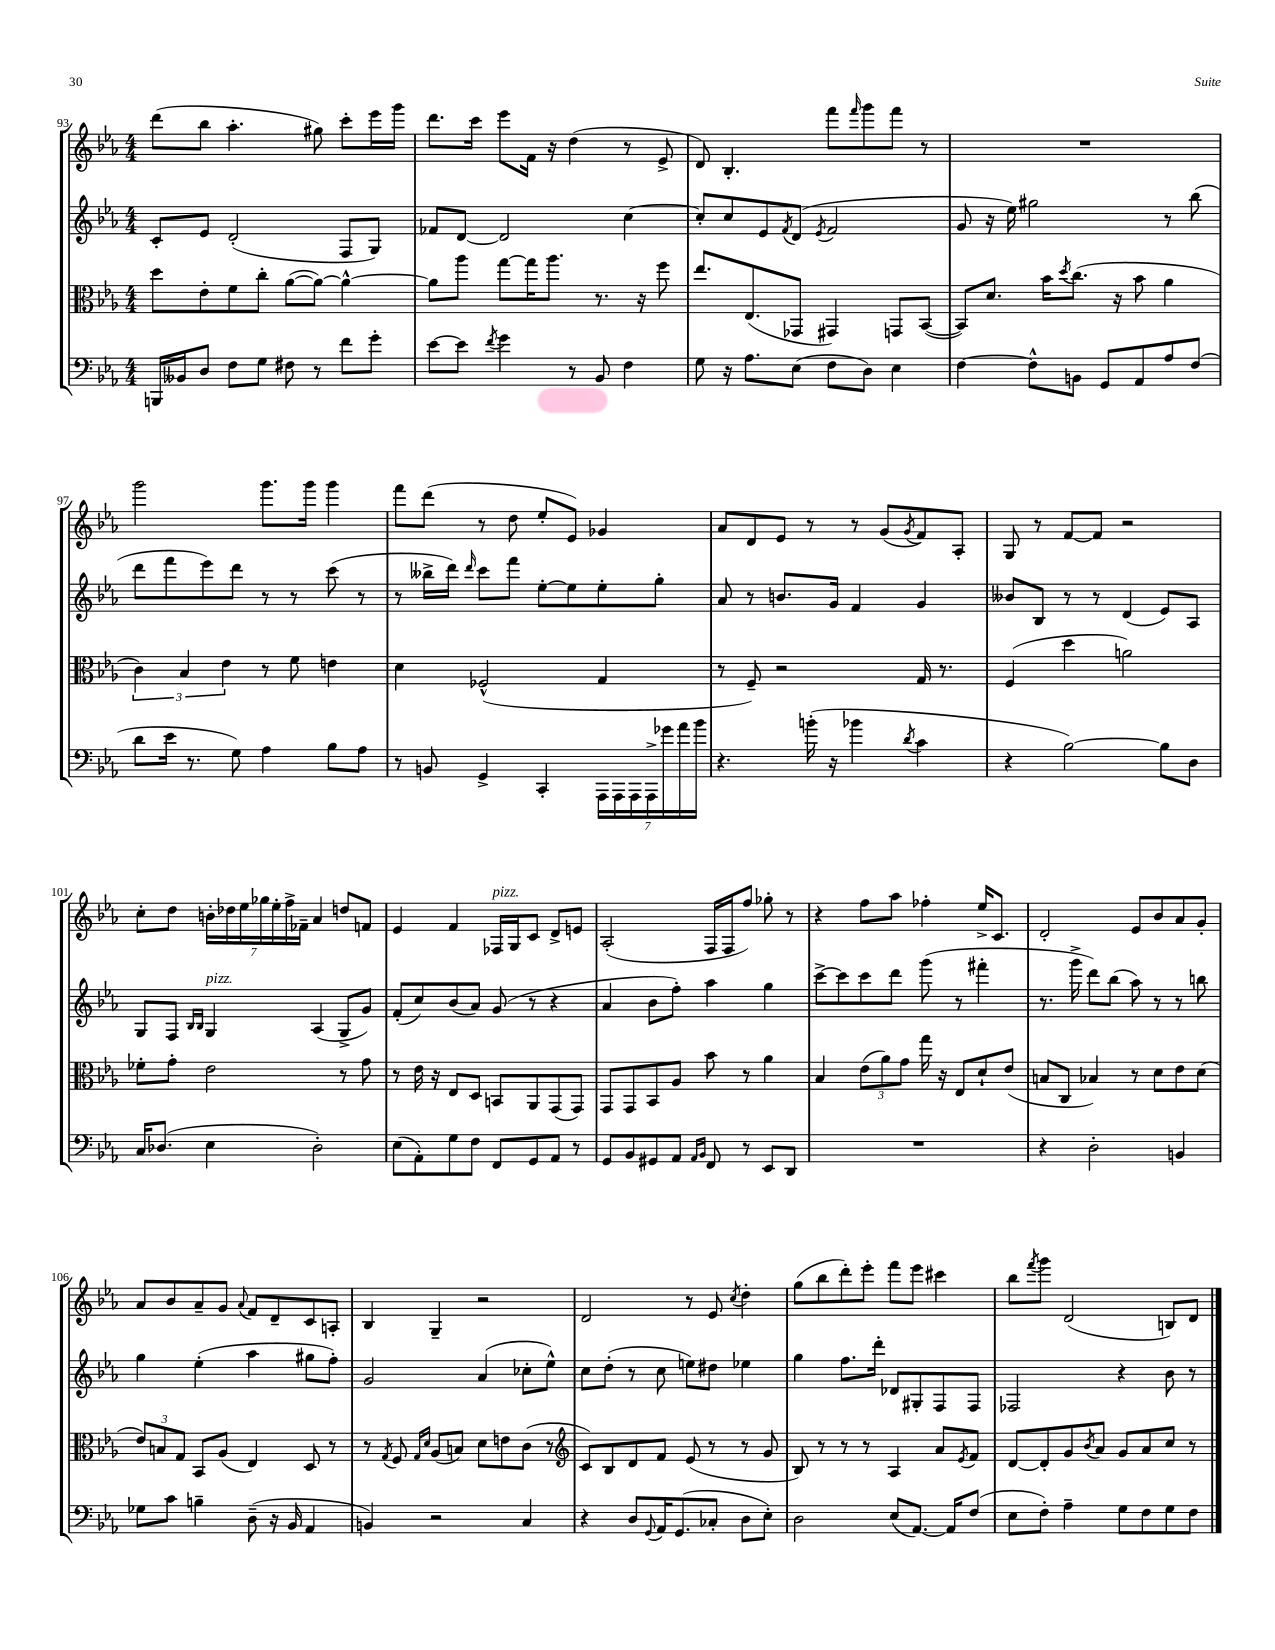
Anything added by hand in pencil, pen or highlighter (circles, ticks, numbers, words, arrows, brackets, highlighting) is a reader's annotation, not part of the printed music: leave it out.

**kern	**kern	**kern	**kern
*staff4	*staff3	*staff2	*staff1
*clefF4	*clefC3	*clefG2	*clefG2
*k[b-e-a-]	*k[b-e-a-]	*k[b-e-a-]	*k[b-e-a-]
*M4/4	*M4/4	*M4/4	*M4/4
16BBB/LL	8dd\L	8c'/L	(8ddd\L
16BB--/J	.	.	.
8D/J	8e-'\	8e-/J	8bb-\J
8F\L	8f\	(2d'/	4.aa-'\
8G\J	8cc'\J	.	.
8F#\	([8a-\L	.	.
8r	8a-\_J)	.	8gg#\)
8f\L	4a-^^\_	8F/L	8ccc'\L
8g'\J	.	8G/J)	16eee-\L
.	.	.	16ggg\JJ
=	=	=	=
[8e-\L	8a-\]L	8f-/L	8.ddd\L
8e-\]J	8aa-\J	[8d/J	.
.	.	.	16ccc\Jk
8qf/	.	.	.
4g\	[8gg\L	2d/]	8eee-\L
.	16gg\]K	.	16f\Jk
.	8.aa-\J	.	16r
8r	.	.	(4dd\
8BB-/	8.r	.	.
4F\	.	[4cc\	8r
.	16r	.	.
.	8ff\	.	8e-^/
=	=	=	=
8G\	8.ee-/L	8cc'/]L	8d/)
16r	.	8cc/	4.B-'/
8.A-\L	(8.E-/	.	.
.	.	8e-/	.
.	.	8qf/	.
(8E-\J	8GG-/J	(8d/J	.
.	.	8qe-/	.
8F\L	4GG#/)	2f/	8fff\L
.	.	.	16qqfff/
8D\J)	.	.	8ggg\
4E-\	8GG/L	.	8fff\J
.	([8BB-/J	.	8r
=	=	=	=
[4F\	8BB-/]L)	8g/	1r
.	8.d/J	16r	.
.	.	16ee-\)	.
8F^^\]L	.	2gg#\	.
.	16b-\LK	.	.
.	8qdd/	.	.
8BB\J	(8.cc\J	.	.
8GG/L	.	.	.
.	16r	.	.
8AA-/	8b-\	.	.
8A-/	4a-\	8r	.
(8F/J	.	(8bb-\	.
=	=	=	=
8d\L	6c\)	8ddd\L	2ggg\
16e-\Jk	.	8fff\	.
.	6B-/	.	.
8.r	.	.	.
.	.	8eee-\)	.
.	6e-\	.	.
8G\)	.	8ddd\J	.
4A-\	8r	8r	8.ggg\L
.	8f\	8r	.
.	.	.	16ggg\Jk
8B-\L	4e\	(8ccc\	4ggg\
8A-\J	.	8r	.
=	=	=	=
8r	4d\	8r	8fff\L
8BB/	.	16bb--^\LL	(8ddd\J
.	.	16ddd\JJ)	.
.	.	16qqddd/	.
4GG^/	(2F-^^/	8ccc\L	8r
.	.	8fff\J	8dd\
4CC'/	.	[8ee-'\L	8ee-'/L
.	.	8ee-\]	8e-/J)
28AAA-\LL	4G/	8ee-'\	4g-/
28AAA-\	.	.	.
28AAA-\	.	.	.
28AAA-^\	.	.	.
.	.	8gg'\J	.
28g-\	.	.	.
28a-\	.	.	.
28b-\JJ	.	.	.
=	=	=	=
4.r	8r	8a-/	8a-/L
.	8F~/)	8r	8d/
.	2r	8.b/L	8e-/J
(16b'\	.	.	8r
16r	.	16g/Jk	.
4b-\	.	4f/	8r
.	.	.	(8g/L
8qd/	.	.	8qg/
4c\	16G/	4g/	8f/)
.	8.r	.	.
.	.	.	8A-'/J
=	=	=	=
4r	(4F/	8b--/L	8G/
.	.	8B-/J	8r
[2B-\)	4dd\	8r	[8f/L
.	.	8r	8f/]J
.	2a\)	(4d/	2r
8B-\]L	.	8e-/L)	.
8D\J	.	8A-/J	.
=	=	=	=
16C/LK	8f-'\L	8G/L	8cc'\L
(8.D-/J	.	.	.
.	8g'\J	8F/J	8dd\J
.	.	16qqB-/LL	.
.	.	16qqB-/JJ	.
4E-\	2e-\	4G/	28b'\LL
.	.	.	28dd-\
.	.	.	28ee-\
.	.	.	28gg-\
.	.	.	28ee-'\
.	.	.	28ff^\
.	.	.	28f-~\JJ
2D-'\)	.	(4A-/	4a-/
.	8r	8G^/L	8dd/L
.	8g\	8g/J)	8f/J
=	=	=	=
(8E-\L	8r	(8f'/L	4e-/
8AA-'\)	16e-\	8cc/)	.
.	16r	.	.
8G\	8E-/L	(8b-/	4f/
8F\J	8D/J	8a-/J)	.
8FF/L	8BB/L	(8g/	16F-/LL
.	.	.	16G/J
8GG/	8AA-/	8r	8c/J
8AA-/J	(8GG/	4r	8d^/L
8r	8GG/J)	.	8e/J
=	=	=	=
8GG/L	8GG/L	4a-/	(2A-'/
8BB-/	8GG/	.	.
8GG#/	8BB-/	8b-\L	.
8AA-/J	8A-/J	8ff'\J)	.
16qqAA-/LL	.	.	.
16qqBB-/JJ	.	.	.
8FF/	8b-\	4aa-\	16F/LL
.	.	.	16F/J
8r	8r	.	8ff/J)
8EE-/L	4a-\	4gg\	8gg-'\
8DD/J	.	.	8r
=	=	=	=
1r	4B-/	[8ccc^\L	4r
.	.	8ccc\]	.
.	(12e-\L	8ccc\	8ff\L
.	12a-\)	.	.
.	.	8ddd\J	8aa-\J
.	12g\J	.	.
.	16gg\	(8ggg\	4ff-'\
.	16r	.	.
.	8E-/L	8r	.
.	8d`/	4fff#'\	16ee-^/LK
.	.	.	8.c/J
.	(8e-/J	.	.
=	=	=	=
4r	8B/L	8.r	2d'/
.	8C/J	.	.
.	.	16ggg^\	.
2D'\	4B-/)	8ddd\L)	.
.	.	(8bb-\J	.
.	8r	8aa-\)	8e-/L
.	8d\L	8r	8b-/
4BB/	8e-\	8r	8a-/
.	(8d\J	8bb\	8g'/J
=	=	=	=
8G-\L	12e-/L)	4gg\	8a-/L
.	12B/	.	.
8c\J	.	.	8b-/
.	12G/J	.	.
4B~\	8BB-/L	(4ee-'\	8a-~/
.	(8A-/J	.	8g/J
.	.	.	8qqa-/
(8D~\	4E-/)	4aa-\	8f/L
16r	.	.	8d~/
16BB-/	.	.	.
4AA-/	8D/	8gg#\L	8c/
.	8r	8ff'\J)	8A'/J
=	=	=	=
4BB/)	8r	2g/	4B-/
.	8qG/	.	.
.	8F/	.	.
.	16qqG/LL	.	.
.	16qqd/JJ	.	.
2r	(8A-/L	.	4G~/
.	8B/J)	.	.
.	8d\L	(4a-/	2r
.	8e\	.	.
4C/	(8c\J	8cc-'\L	.
.	8r	8ee-^^\J)	.
=	=	=	=
*	*clefG2	*	*
4r	8c/L)	8cc\L	2d/
.	8B-/	(8dd'\J	.
8D/L	8d/	8r	.
8qqGG/	.	.	.
16AA-/K	8f/J	8cc\	.
(8.GG/	.	.	.
.	(8e-/	8ee\L)	8r
8C-'/J	8r	8dd#\J	8e-/
.	.	.	8qcc/
8D\L	8r	4ee-\	4dd'\
8E-'\J)	8g/	.	.
=	=	=	=
2D\	8B-/)	4gg\	(8gg\L
.	8r	.	8bb-\
.	8r	8.ff\L	8ddd'\)
.	8r	.	8eee-'\J
.	.	16ddd'\Jk	.
(8E-/L	4A-/	8d-/L	8fff\L
[8.AA-/J)	.	8G#'/	8eee-\J
.	8a-/L	8F/	4ccc#\
16AA-/]LK	.	.	.
.	8qe-/	.	.
(8F/J	8f/J	8F/J	.
=	=	=	=
8E-\L	[8d/L	2F-/	8bb-\L
.	.	.	8qfff/
8F'\J)	8d'/]	.	8ggg\J
4A-~\	8g/	.	(2d/
.	8qb-/	.	.
.	8a-/J	.	.
8G\L	8g/L	4r	.
8F\	8a-/	.	.
8G\	8cc/J	8b-\	8B/L)
8F\J	8r	8r	8d/J
==	==	==	==
*-	*-	*-	*-
